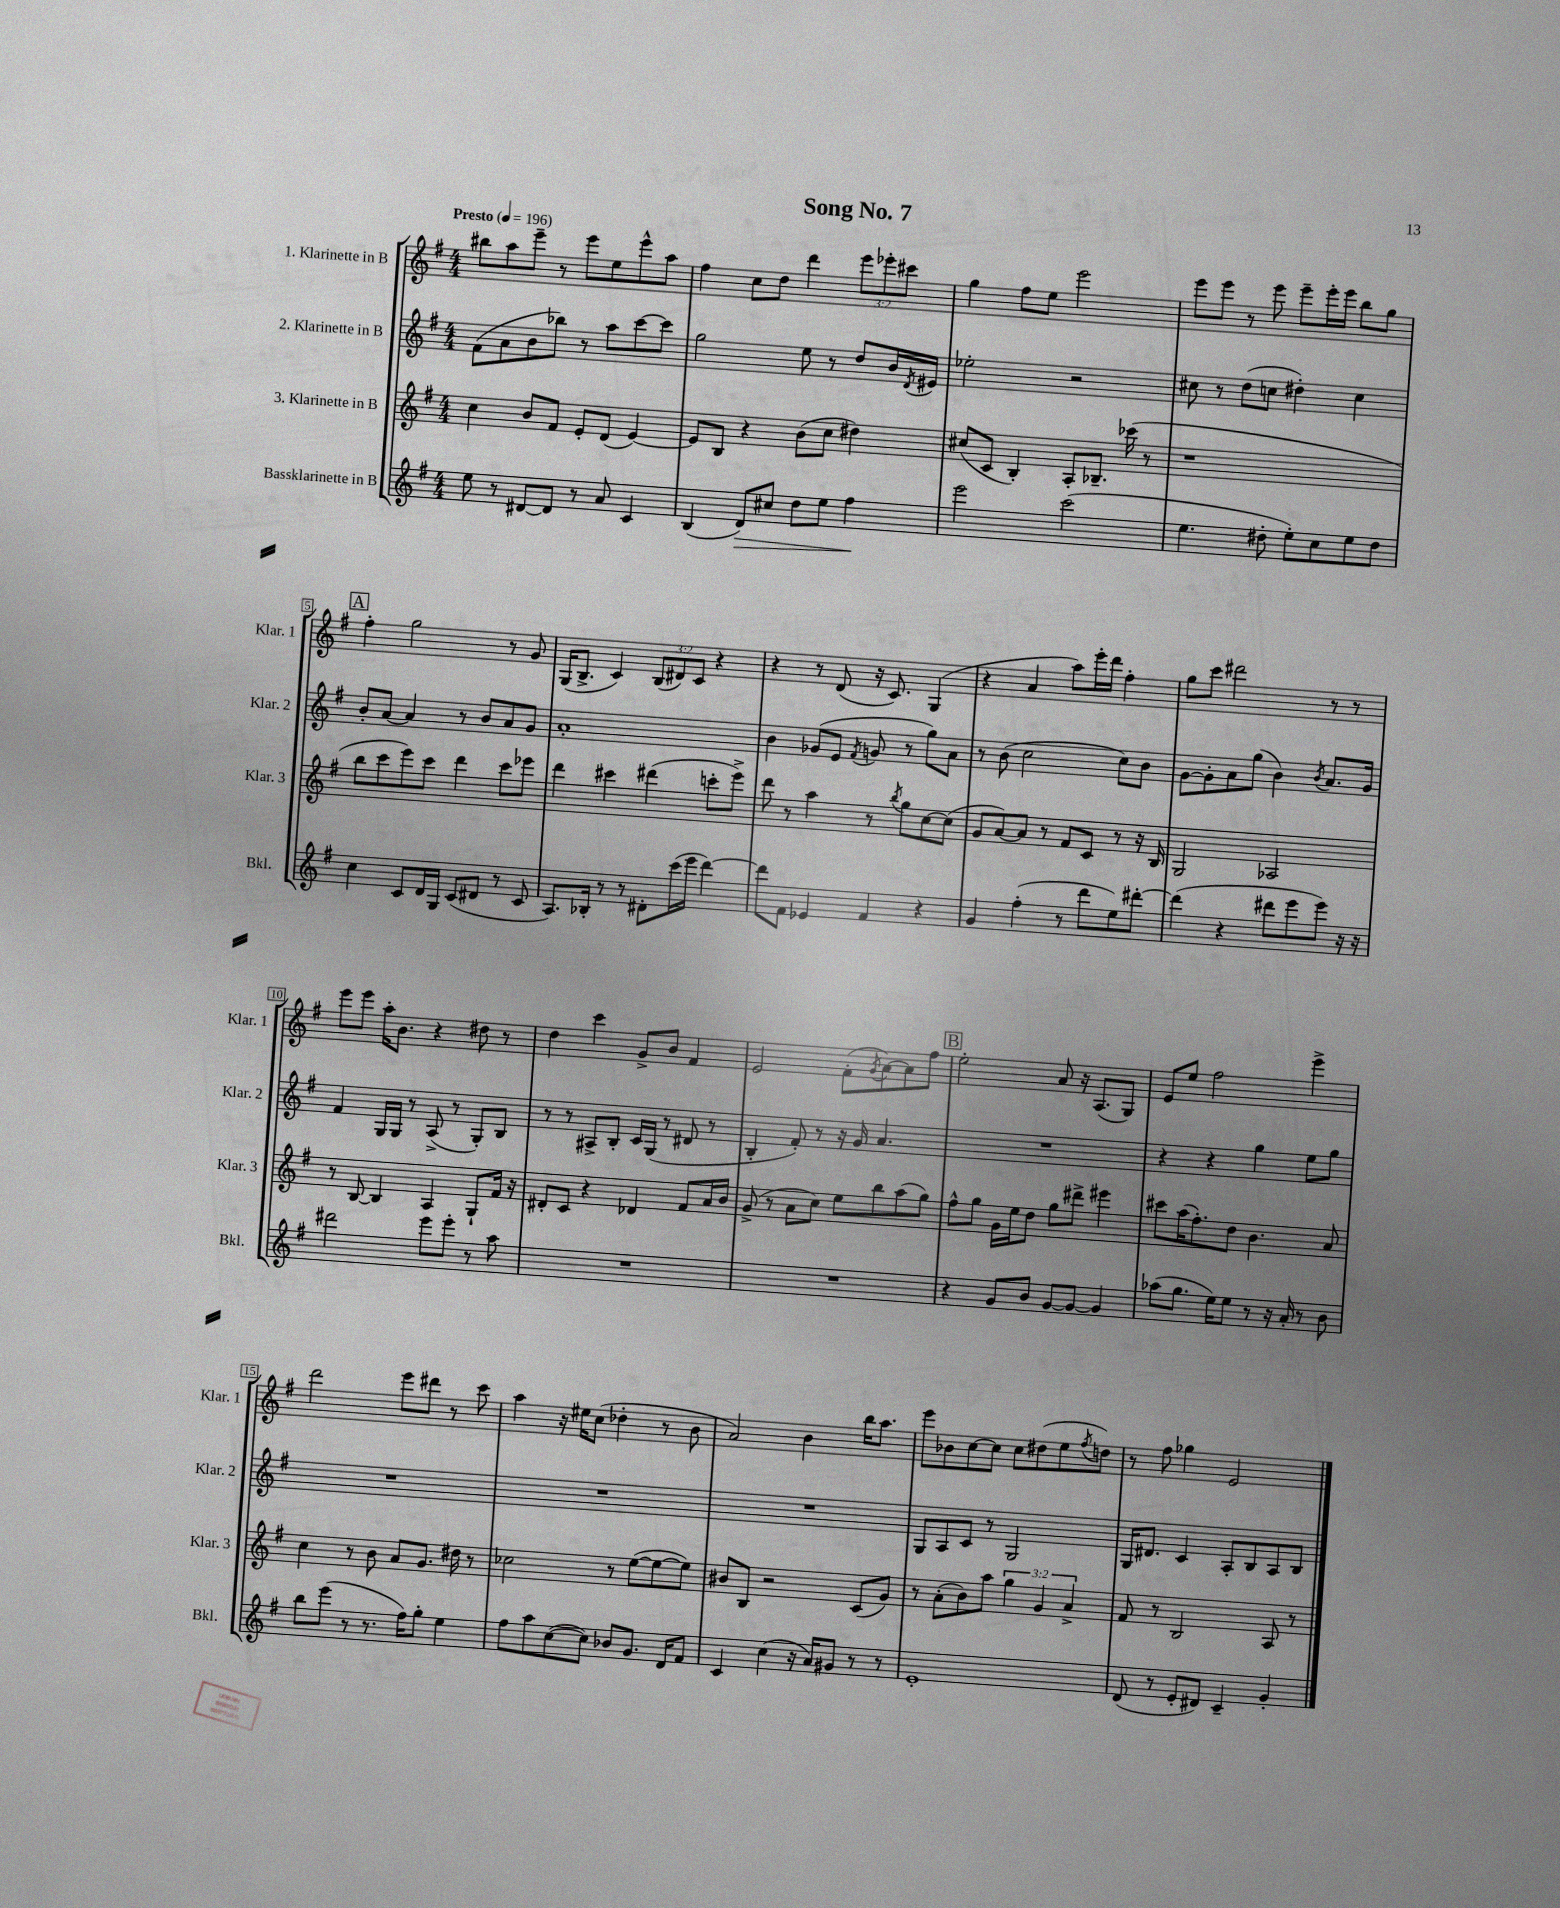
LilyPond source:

\header { title = "Song No. 7" }
<<
\new StaffGroup <<
\new Staff = "s0" \with { instrumentName = "1. Klarinette in B" shortInstrumentName = "Klar. 1" } {
    \clef treble \key g \major \numericTimeSignature \time 4/4 \override Staff.TupletNumber.text = #tuplet-number::calc-fraction-text \tempo "Presto" 4 = 196
    bis''8 a''8 e'''8-- r8 e'''8 e''8 e'''8-^ a''8 |
    fis''4 c''8 d''8 d'''4 \tuplet 3/2 { e'''8 ees'''8-. cis'''8 } |
    g''4 fis''8 e''8 e'''2 |
    e'''8 e'''8 r8 e'''8 e'''8-- e'''16-. e'''16 b''8 g''8 |
    \mark \markup { \box "A" } fis''4-. g''2 r8 g'8 |
    g16( b8.-> c'4) \tuplet 3/2 { b8( dis'8) c'8 } r4 |
    r4 r8 d'8( r16 c'8.) g4( |
    r4 a'4 a''8) e'''16-. d'''16 fis''4-. |
    g''8 c'''8 dis'''2 r8 r8 |
    e'''8 e'''8 a''16-. b'8. r4 dis''8 r8 |
    d''4 c'''4 g'8-> b'8 fis'4 |
    e'2 fis'8-.( \acciaccatura { g'8 } a'8~) a'8 fis''8 |
    \mark \markup { \box "B" } e''2-. a'8 r16 a8.( g8) |
    e'8 e''8 fis''2 e'''4-> |
    d'''2 e'''8 dis'''8 r8 c'''8 |
    a''4 r16 eis''16 c''8( des''4-. r8 b'8 |
    a'2) b'4 b''16 a''8. |
    e'''8 bes'8 c''8~ c''8 c''8 dis''8( e''8 \acciaccatura { fis''8 } d''8) |
    r8 fis''8 ges''4 e'2 \bar "|." |
}
\new Staff = "s1" \with { instrumentName = "2. Klarinette in B" shortInstrumentName = "Klar. 2" } {
    \clef treble \key g \major \numericTimeSignature \time 4/4
    fis'8( a'8 b'8 bes''8) r8 a''8 c'''8~ c'''8 |
    g''2 e''8 r8 d''8 b'16 \acciaccatura { d'8 } eis'16 |
    ees''2-. r2 |
    cis''8 r8 d''8( c''8 dis''4-.) c''4 |
    \mark \markup { \box "A" } b'8-. a'8~ a'4 r8 b'8 a'8 g'8 |
    a'1-. |
    b'4 ges'8( e'8 \acciaccatura { fis'8 } g'8 r8 g''8) a'8 |
    r8 b'8( c''2 c''8) b'8 |
    g'8~ g'8-. a'8 g''8( b'4) \acciaccatura { b'8 } a'8. g'16 |
    fis'4 g16 g16 r8 a8->( r8 g8-.) b8 |
    r8 r8 ais8-> b8-. c'16 g16( r8 dis'8 r8 |
    b4-. fis'8-.) r8 r16 g'16 a'4. |
    \mark \markup { \box "B" } R1 |
    r4 r4 g''4 e''8 g''8 |
    R1 |
    R1 |
    R1 |
    g8 a8 c'8 r8 g2 |
    g16 dis'8. c'4 a8-. b8 a8 b8 \bar "|." |
}
\new Staff = "s2" \with { instrumentName = "3. Klarinette in B" shortInstrumentName = "Klar. 3" } {
    \clef treble \key g \major \numericTimeSignature \time 4/4 \override Staff.TupletNumber.text = #tuplet-number::calc-fraction-text
    c''4 b'8 fis'8 e'8-. d'8( e'4~) |
    e'8 b8 r4 b'8( c''8 dis''4) |
    cis''8( c'8 b4-.) a8-. bes8.-- ces'''16( r8 |
    r1 |
    \mark \markup { \box "A" } b''8 c'''8 e'''8) c'''8 d'''4 c'''8 ees'''8 |
    d'''4 cis'''4 dis'''4( c'''8-. e'''8->) |
    d'''8 r8 a''4 r8 \acciaccatura { b''8 } g''8 c''8~ c''8( |
    g'8 a'8~) a'8 r8 fis'8 c'8 r8 r16 b16 |
    g2 aes2 |
    r8 b8~ b4 a4 g8-! fis'16 r16 |
    dis'8-. c'8 r4 des'4 fis'8 a'16 b'16 |
    g'8->( r8 a'8 c''8) e''8 b''8 a''8( g''8) |
    \mark \markup { \box "B" } fis''8-^ g''8 g'16 e''16 d''8 g''8 dis'''8-> eis'''4 |
    cis'''8 a''16( fis''8.-.) d''8 b'4. a'8 |
    c''4 r8 b'8 a'8 g'8. dis''16 r8 |
    ces''2 r8 e''8~( e''8~ e''8) |
    bis'8 b8 r2 c'8( g'8) |
    r8 a'8-.( b'8) a''8 \tuplet 3/2 { g''4 g'4 a'4-> } |
    fis'8 r8 b2 a8 r8 \bar "|." |
}
\new Staff = "s3" \with { instrumentName = "Bassklarinette in B" shortInstrumentName = "Bkl." } {
    \clef treble \key g \major \numericTimeSignature \time 4/4
    e''8 r8 dis'8~ dis'8 r8 a'8 c'4 |
    b4( d'8\>) cis''8 d''8 e''8 fis''4\! |
    e'''2 c'''2( |
    e''4. dis''8-. e''8-.) c''8 e''8 dis''8 |
    \mark \markup { \box "A" } c''4 c'8 d'16 g16 c'8( dis'8 r8 c'8 |
    a8.) bes16-. r8 r8 dis'8-. c'''16( e'''16 d'''4~) |
    d'''8 fis'8 ees'4 fis'4 r4 |
    g'4 fis''4-.( r8 d'''8 e''8) dis'''8~-. |
    dis'''4( r4 dis'''8 e'''8 e'''8) r16 r16 |
    dis'''2 e'''8 e'''8-. r8 a''8 |
    R1 |
    R1 |
    \mark \markup { \box "B" } r4 g'8 b'8 g'8~ g'8~ g'4 |
    aes''8( g''8. e''16) e''8 r8 r16 a'16-. r8 b'8 |
    b''8 e'''8( r8 r8. fis''16) g''8-. e''4 |
    fis''8 a''8 c''8~( c''8) bes'8 g'8. d'16 fis'8 |
    c'4 c''4( r16 a'16) gis'8 r8 r8 |
    e'1-. |
    d'8( r8 e'8-. dis'8) c'4-- g'4-. \bar "|." |
}
>>
>>
\layout { \context { \Score \override BarNumber.stencil = #(make-stencil-boxer 0.1 0.3 ly:text-interface::print) } }
